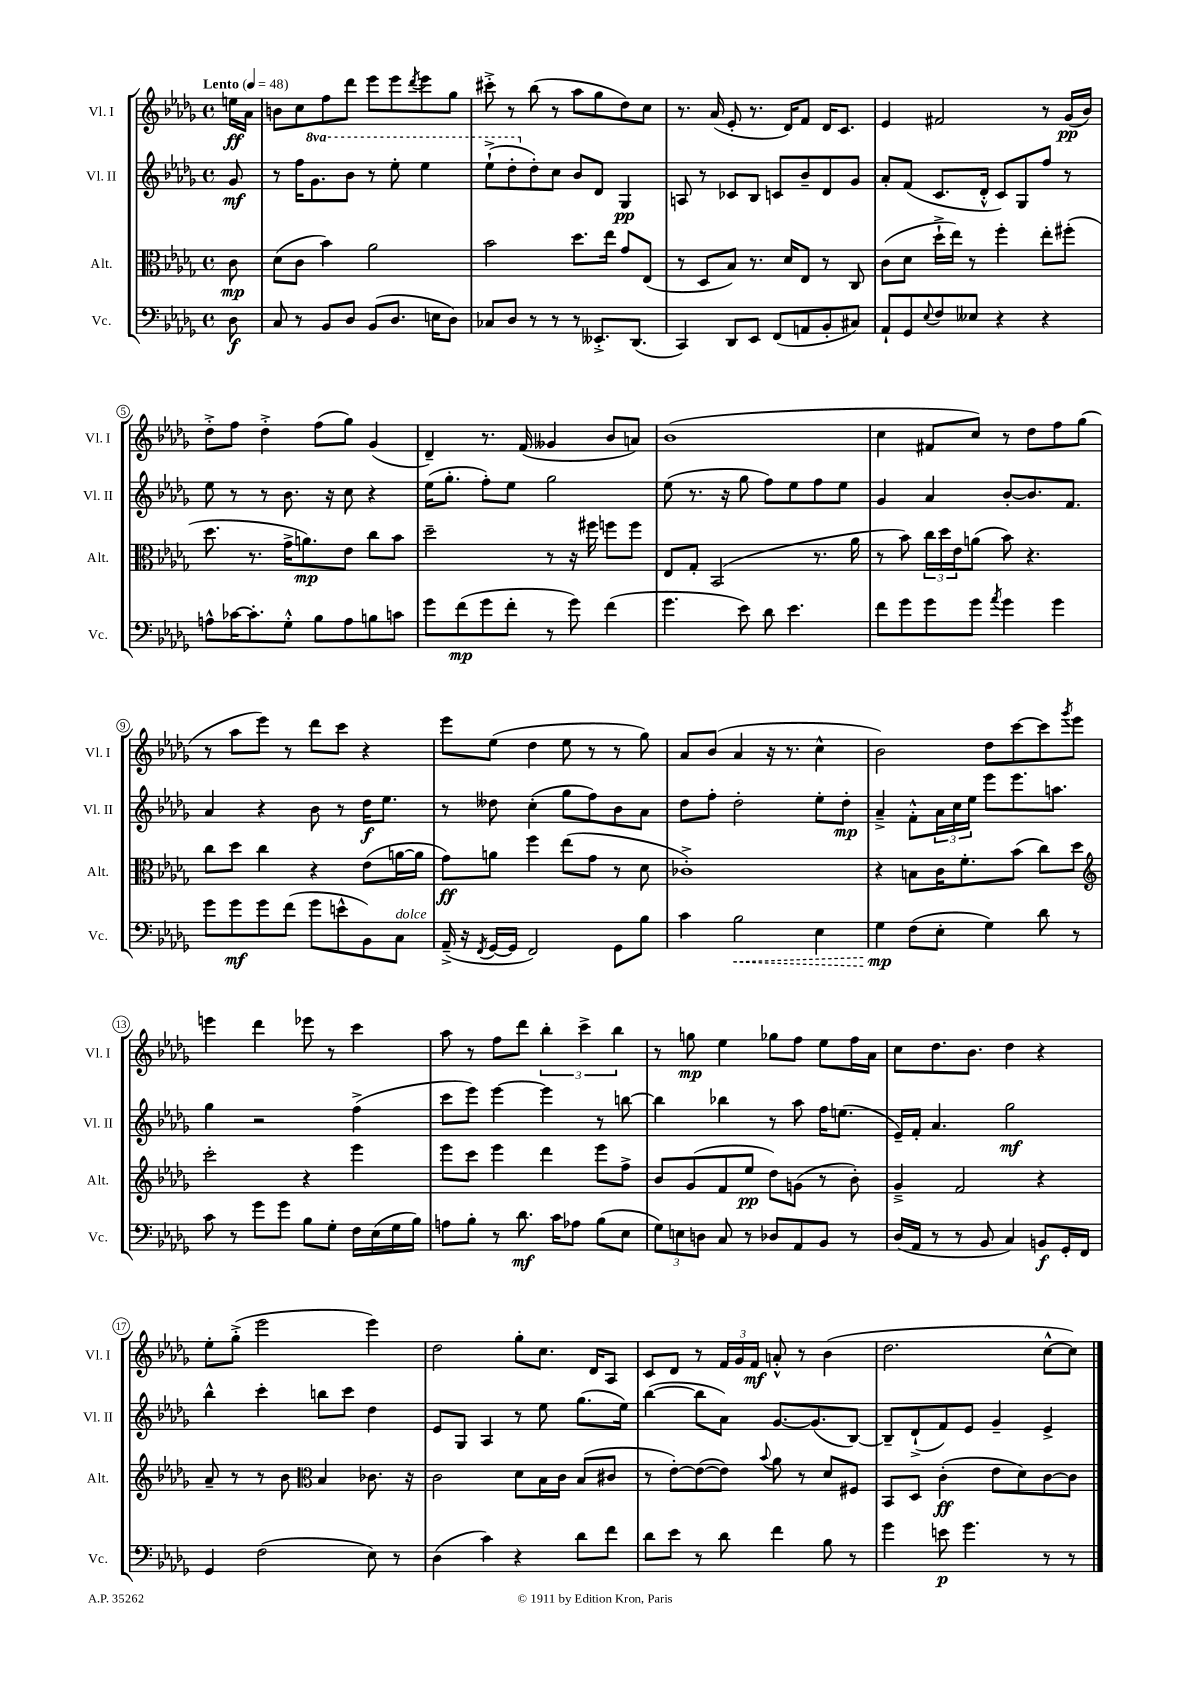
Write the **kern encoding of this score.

**kern	**kern	**kern	**kern
*staff4	*staff3	*staff2	*staff1
*clefF4	*clefC3	*clefG2	*clefG2
*k[b-e-a-d-g-]	*k[b-e-a-d-g-]	*k[b-e-a-d-g-]	*k[b-e-a-d-g-]
*M4/4	*M4/4	*M4/4	*M4/4
*met(c)	*met(c)	*met(c)	*met(c)
*MM48	*MM48	*MM48	*MM48
8D-	8c	8g-	16ee
.	.	.	16a-
=	=	=	=
8C	(8d-	8r	8b
8r	8c	16ff	8cc
.	.	8.gg-	.
8BB-	4b-)	.	8ff
8D-	.	8bb-	8ddd-
(8BB-	2a-	8r	8eee-
8.D-	.	8eee-'	8eee-
.	.	.	8qddd-
.	.	4eee-	8eee-
16E	.	.	.
8D-)	.	.	8gg-
=	=	=	=
8C-	2b-	(8eee-`^	8ccc#'^
8D-	.	8ddd-'	8r
8r	.	8dd-')	(8bb-
8r	.	8cc	8r
8r	8.dd-	8b-	8aa-
8.EE--'^	.	8d-	8gg-
.	16ee-	.	.
.	8g-	4G-	8dd-)
(8.DD-	.	.	.
.	(8E-	.	8cc
=	=	=	=
4CC)	8r	8A	8.r
.	8D-	8r	.
.	.	.	(16a-
8DD-	8B-)	8c-	8e-'
8EE-	8.r	8B-	8.r
(8FF	.	8c	.
.	16d-	.	16d-)
8AA	8E-	8b-~	8f
8BB-'	8r	8d-	16d-
.	.	.	8.c
8C#)	8C	8g-	.
=	=	=	=
8AA-`	(8c	8a-'	4e-
8GG-	8d-	(8f	.
8qqE-	.	.	.
8F	16dd-`^	8.c	2f#
.	16ee-)	.	.
8E--	8r	.	.
.	.	16d-'^^	.
4r	4ff'	8c)	.
.	.	8G-	.
4r	8ee-'	8ff	8r
.	(8ff#'	8r	(16g-
.	.	.	16b-)
=	=	=	=
8A^^	8.dd-	8ee-	8dd-'^
[16c-	.	8r	8ff
8.c-']	8.r	.	.
.	.	8r	4dd-'^
8G-'^^	16g-^	8.b-	.
.	8.a)	.	.
8B-	.	.	(8ff
.	.	16r	.
8A	8e-	8cc	8gg-)
8B	8cc	4r	(4g-
8c	8b-	.	.
=	=	=	=
8g-	2dd-~	(16ee-	4d-~)
.	.	8.gg-'	.
(8f	.	.	.
8g-	.	8ff')	8.r
8f'	.	8ee-	.
.	.	.	(16f
8r	8r	2gg-	4g--
8g-)	16r	.	.
.	16ff#	.	.
(4f	8ff	.	8b-
.	8ff	.	8a)
=	=	=	=
4.g-	8E-	(8ee-	(1b-
.	8G-'	8.r	.
.	(2BB-	.	.
.	.	16r	.
8e-)	.	8gg-	.
8d-	.	8ff)	.
4.e-	.	8ee-	.
.	8.r	8ff	.
.	.	8ee-	.
.	16a-	.	.
=	=	=	=
8f	8r	4g-	4cc
8g-	8b-)	.	.
8g-	24cc	4a-	8f#
.	24dd-	.	.
.	24e-	.	.
8g-	(8a	.	8cc)
8qa-	.	.	.
4g-	8b-)	[8b-'	8r
.	4.r	8.b-]	8dd-
4g-	.	.	8ff
.	.	8.f	.
.	.	.	(8gg-
=	=	=	=
8g-	8cc	4a-	8r
8g-	8dd-	.	8aa-
8g-	4cc	4r	8eee-)
(8f	.	.	8r
8g-	4r	8b-	8ddd-
8e^^	.	8r	8ccc
8BB-)	(8e-	16dd-	4r
.	.	8.ee-	.
8C	[16a	.	.
.	16a]	.	.
=	=	=	=
(16AA-~^	8g-)	8r	8eee-
16r	.	.	.
8qFF	.	.	.
[16GG-	8a	8dd--	(8ee-
16GG-]	.	.	.
2FF)	4ff	(4cc'	4dd-
.	(8ee-	8gg-	8ee-
.	8g-	8ff)	8r
8GG-	8r	8b-	8r
8B-	8d-	8a-	8gg-)
=	=	=	=
4c	1c-'^)	8dd-	8a-
.	.	8ff'	(8b-
2B-	.	2dd-'	4a-
.	.	.	16r
.	.	.	8.r
4E-	.	8ee-'	4cc^^
.	.	8dd-'	.
=	=	=	=
4G-	4r	4a-~^	2b-)
(8F	8B	8f'^^	.
8E-'	16c	24a-	.
.	.	24cc	.
.	8.f'	.	.
.	.	24ee-	.
4G-)	.	8eee-	8dd-
.	(8b-	8.eee-	[8ccc
8d-	8cc)	.	8ccc]
.	.	8.aa	.
.	.	.	8qggg-
8r	8dd-	.	8eee-
=	=	=	=
*	*clefG2	*	*
8c	2ccc'	4gg-	4eee
8r	.	.	.
8g-	.	2r	4ddd-
8g-	.	.	.
8B-	4r	.	8eee-
8G-'	.	.	8r
16F	4eee-	(4ff^	4ccc
(16E-	.	.	.
16G-	.	.	.
16B-)	.	.	.
=	=	=	=
8A	8eee-	8ccc	8aa-
8B-'	8ccc	8eee-)	8r
8r	4eee-	[4eee-	8ff
8.d-	.	.	8ddd-
.	4ddd-	4eee-]	6bb-'
16c	.	.	.
8A-	.	.	.
.	.	.	6ccc^
(8B-	8eee-	8r	.
.	.	.	6bb-
8E-	8ff^	[8bb	.
=	=	=	=
12G-)	8b-	4bb]	8r
12E	.	.	.
.	(8g-	.	8gg
12D	.	.	.
8C	8f	4bb-	4ee-
8r	8ee-	.	.
8D-	8dd-)	8r	8gg-
8AA-	(8g	8aa-	8ff
8BB-	8r	16ff	8ee-
.	.	(8.ee	.
8r	8b-')	.	16ff
.	.	.	16a-
=	=	=	=
(16D-	4g-~^	16e-~)	8cc
16AA-	.	16f'	.
8r	.	4.a-	8.dd-
8r	2f	.	.
.	.	.	8.b-
8BB-	.	.	.
4C)	.	2gg-	4dd-
8BB	4r	.	4r
16GG-'	.	.	.
16FF	.	.	.
=	=	=	=
4GG-	8a-~	4bb-^^	8ee-'
.	8r	.	(8gg-'^
(2F	8r	4ccc'	2eee-
.	8b-	.	.
*	*clefC3	*	*
.	4B-	8bb	.
.	.	8ccc	.
8E-)	8.c-	4dd-	4eee-)
8r	.	.	.
.	16r	.	.
=	=	=	=
(4D-	2c	8e-	2dd-
.	.	8G-	.
4c)	.	4A-	.
4r	8d-	8r	8gg-'
.	16B-	8ee-	8.cc
.	16c	.	.
8d-	(8B-	(8.gg-	.
.	.	.	16d-
8f	8c#	.	8A-
.	.	16ee-)	.
=	=	=	=
8d-	8r	([4bb-	8c
8e-	[8e-')	.	8d-
8r	(8e-_	8bb-]	8r
8d-	8e-])	8a-)	24f
.	.	.	24g-
.	.	.	24f
.	8qqb-	.	.
4f	8a-	[8.g-	8a'^^
.	8r	.	8r
.	.	(8.g-]	.
8B-	8d-	.	(4b-
8r	8F#	[8B-)	.
=	=	=	=
4g-	8BB-	8B-~]	2.dd-
.	8D-	(8d-`^	.
8e	(4c'	8f)	.
4.g-	.	8e-	.
.	8e-	4g-~	.
.	8d-)	.	.
8r	[8c	4e-^	[8cc^^
8r	8c]	.	8cc])
==	==	==	==
*-	*-	*-	*-
